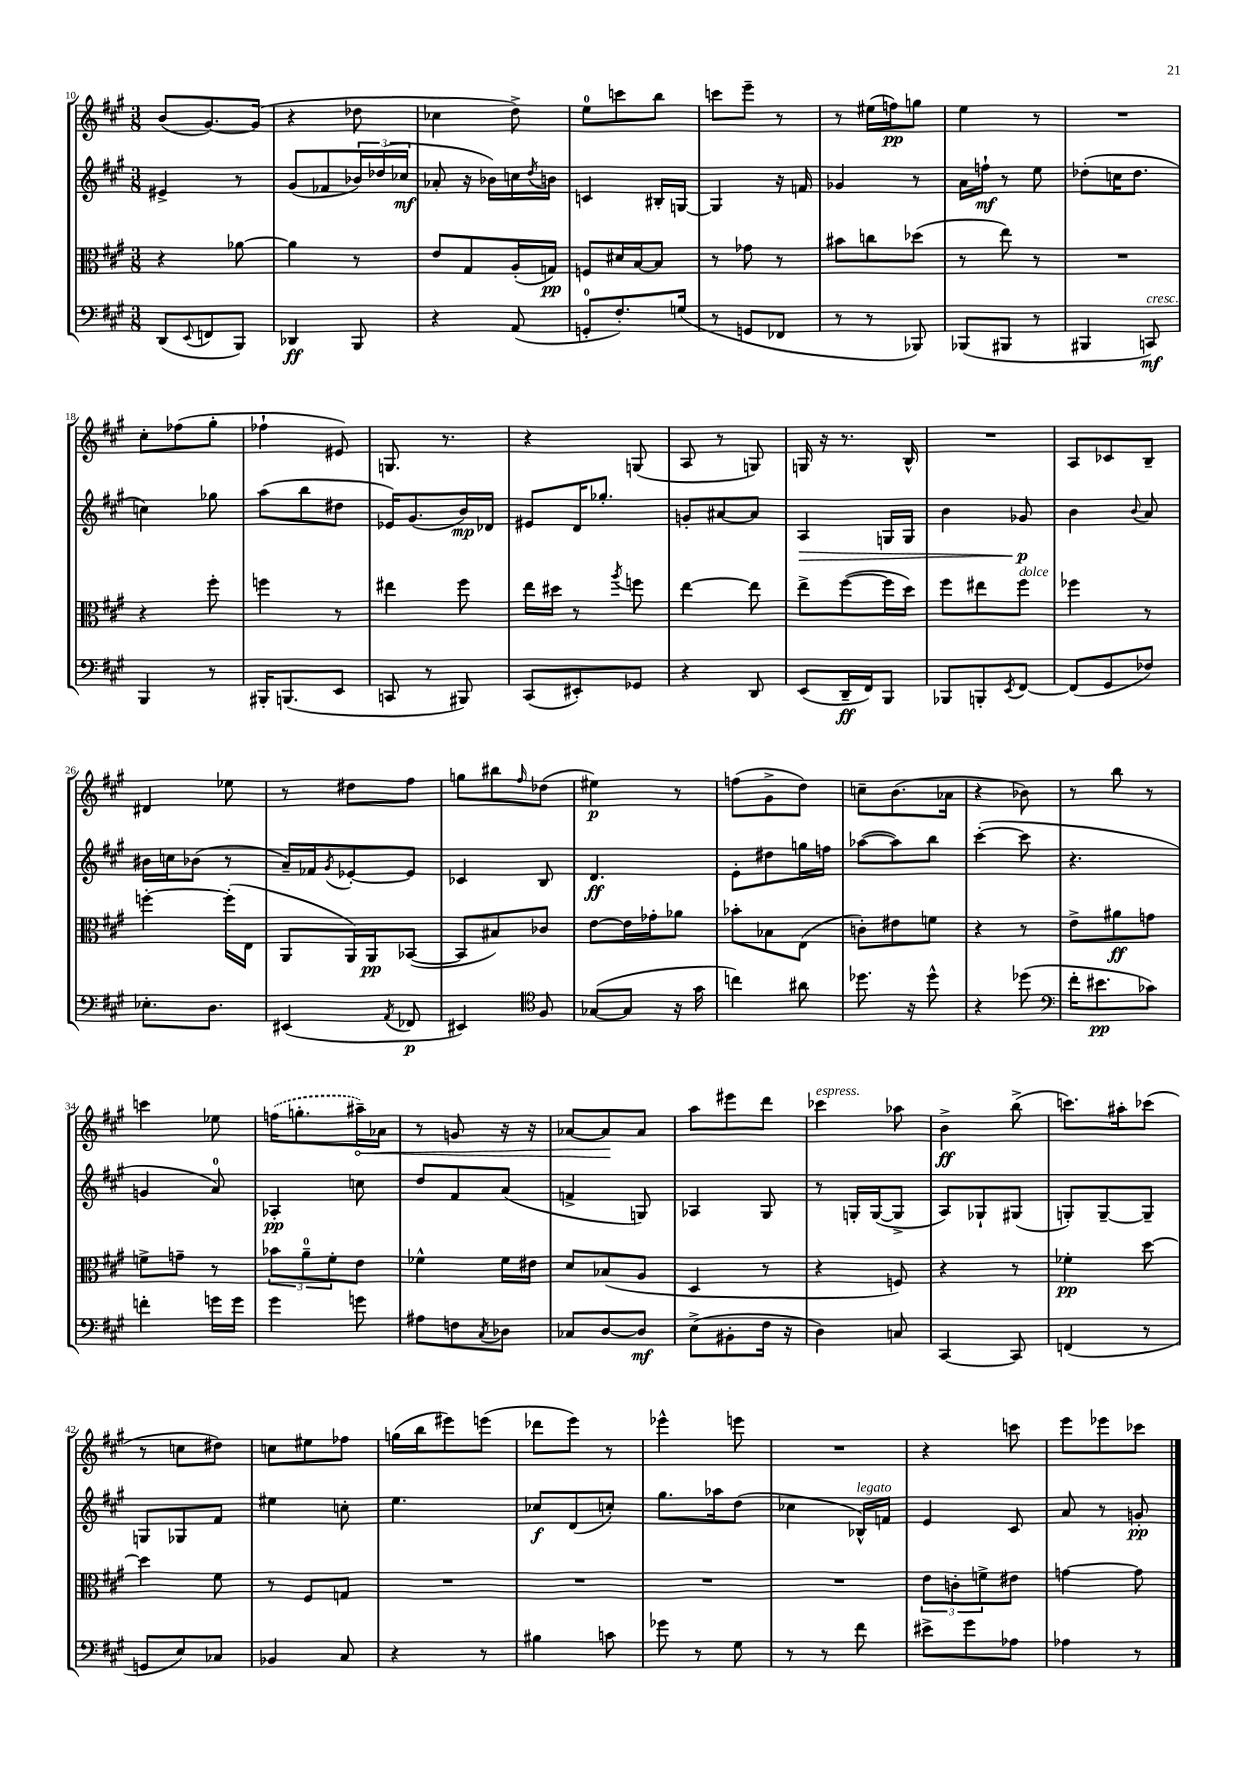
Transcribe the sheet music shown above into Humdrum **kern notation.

**kern	**dynam	**kern	**dynam	**kern	**dynam	**kern	**dynam
*part4	*part4	*part3	*part3	*part2	*part2	*part1	*part1
*staff4	*staff4	*staff3	*staff3	*staff2	*staff2	*staff1	*staff1
*clefF4	*	*clefC3	*	*clefG2	*	*clefG2	*
*k[f#c#g#]	*	*k[f#c#g#]	*	*k[f#c#g#]	*	*k[f#c#g#]	*
*M3/8	*	*M3/8	*	*M3/8	*	*M3/8	*
=10	=10	=10	=10	=10	=10	=10	=10
(8DD/L	.	4r	.	4e#X^/	.	(8b/L	.
8qqEE/	.	.	.	.	.	.	.
8FFn/	.	.	.	.	.	[8.g#/)	.
8BBB/J)	.	[8a-X\	.	8r	.	.	.
.	.	.	.	.	.	(16g#/Jk]	.
=11	=11	=11	=11	=11	=11	=11	=11
4DD-X/	ff	4a-\]	.	(8g#/L	.	4r	.
.	.	.	.	8f-X/	.	.	.
8BBB/	.	8r	.	24b-X/L)	.	8dd-X\	.
.	.	.	.	(24dd-X/	.	.	.
.	.	.	.	24cc-X/JJ	mf	.	.
=12	=12	=12	=12	=12	=12	=12	=12
4r	.	8e/L	.	8a-X'/	.	4cc-X\	.
.	.	8G#/	.	16r	.	.	.
.	.	.	.	16b-X\LL)	.	.	.
(8AA/	.	(16A'/L	.	16ccn\	.	8dd^\)	.
.	.	.	.	8qdd/	.	.	.
.	.	16Gn/JJ)	pp	16bn\JJ	.	.	.
=13	=13	=13	=13	=13	=13	=13	=13
8GGn'/L	.	8Fn/L	.	4cn/	.	8ee\L	.
8.F#'/)	.	16d#X/L	.	.	.	8cccn\	.
.	.	[16B/J	.	.	.	.	.
.	.	8B/J]	.	16B#X'/LL	.	8bb\J	.
(16Gn/Jk	.	.	.	[16Gn/JJ	.	.	.
=14	=14	=14	=14	=14	=14	=14	=14
8r	.	8r	.	4G/]	.	8cccn\L	.
8GGn/L	.	8g-X\	.	.	.	8eee~\J	.
8FF-X/J	.	8r	.	16r	.	8r	.
.	.	.	.	16fn/	.	.	.
=15	=15	=15	=15	=15	=15	=15	=15
8r	.	8b#X\L	.	4g-X/	.	8r	.
8r	.	8ccn\	.	.	.	(16ee#X\LL	.
.	.	.	.	.	.	16ffn\J)	pp
8BBB-X/)	.	(8dd-X\J	.	8r	.	8ggn\J	.
=16	=16	=16	=16	=16	=16	=16	=16
(8BBB-X/L	.	8r	.	16a\LL	.	4ee\	.
.	.	.	.	16ffn`\JJ	mf	.	.
8BBB#X/J	.	8ee\)	.	8r	.	.	.
8r	.	8r	.	8ee\	.	8r	.
=17	=17	=17	=17	=17	=17	=17	=17
4BBB#X/	.	4.r	.	(8dd-X'\L	.	4.r	.
.	.	.	.	16ccn\K	.	.	.
.	.	.	.	8.dd-\J	.	.	.
!LO:TX:a:i:t=cresc.	!	!	!	!	!	!	!
8CCn/)	mf	.	.	.	.	.	.
!!LO:LB:g=z
=18	=18	=18	=18	=18	=18	=18	=18
4BBB/	.	4r	.	4ccn\)	.	8cc#'\L	.
.	.	.	.	.	.	(8ff-X\	.
8r	.	8ff#'\	.	8gg-X\	.	8gg#'\J	.
=19	=19	=19	=19	=19	=19	=19	=19
16BBB#X'/KL	.	4ffn\	.	(8aa\L	.	4ff-X`\	.
(8.BBBn/	.	.	.	.	.	.	.
.	.	.	.	8bb\	.	.	.
8EE/J	.	8r	.	8dd#X\J	.	8e#X/)	.
=20	=20	=20	=20	=20	=20	=20	=20
8CCn/	.	4ee#X\	.	16e-X/KL)	.	8.Gn/	.
.	.	.	.	(8.g#/	.	.	.
8r	.	.	.	.	.	.	.
.	.	.	.	.	.	8.r	.
8BBB#X/)	.	8ff#\	.	16b/L)	mp	.	.
.	.	.	.	16d-X/JJ	.	.	.
=21	=21	=21	=21	=21	=21	=21	=21
(8CC#/L	.	16ee\LL	.	8e#X/L	.	4r	.
.	.	16dd#X\JJ	.	.	.	.	.
8EE#X'/)	.	8r	.	16d/K	.	.	.
.	.	.	.	8.gg-X'/J	.	.	.
.	.	8qaa/	.	.	.	.	.
8GG-X/J	.	8ffn\	.	.	.	(8Gn/	.
=22	=22	=22	=22	=22	=22	=22	=22
4r	.	[4ee\	.	8gn'/L	.	8A/	.
.	.	.	.	[8a#X/	.	8r	.
8DD/	.	8ee\]	.	8a#/J]	.	8Gn/)	.
=23	=23	=23	=23	=23	=23	=23	=23
!	!	!	!	!	!LO:HP:b	!	!
(8EE/L	.	8ee^\L	.	4A/	>	16Gn/	.
.	.	.	.	.	.	16r	.
16DD~/L	ff	([8ff#\	.	.	.	8.r	.
16FF#/J)	.	.	.	.	.	.	.
8BBB/J	.	16ff#\L]	.	16Gn/LL	.	.	.
.	.	16dd\JJ)	.	16G/JJ	.	16B^^/	.
=24	=24	=24	=24	=24	=24	=24	=24
8BBB-X/L	.	8ff#\L	.	4b\	.	4.r	.
8BBBn'/	.	8ee#X\	.	.	.	.	.
8qEE/	.	.	.	.	.	.	.
!	!	!LO:TX:a:i:t=dolce	!	!	!	!	!
[8FF#/J	.	8ff#\J	.	8g-X/	p	.	.
.	.	.	.	.	]	.	.
=25	=25	=25	=25	=25	=25	=25	=25
(8FF#/L]	.	4ff-X\	.	4b\	.	8A/L	.
8GG#/	.	.	.	.	.	8c-X/	.
.	.	.	.	8qqb/	.	.	.
8F-X/J)	.	8r	.	8a/	.	8B~/J	.
!!LO:LB:g=z
=26	=26	=26	=26	=26	=26	=26	=26
8.E-X'\L	.	[4ffn'\	.	16b#X\LL	.	4d#X/	.
.	.	.	.	16ccn\J	.	.	.
.	.	.	.	(8b-X\J	.	.	.
8.D\J	.	.	.	.	.	.	.
.	.	(16ff'\LL]	.	8r	.	8ee-X\	.
.	.	16E\JJ	.	.	.	.	.
=27	=27	=27	=27	=27	=27	=27	=27
(4EE#X/	.	8AA/L	.	16a~/LL)	.	8r	.
.	.	.	.	16f-X/J	.	.	.
.	.	.	.	8qg#/	.	.	.
.	.	16AA/L)	.	[8e-X'/	.	8dd#X\L	.
.	.	16AA/J	pp	.	.	.	.
8qAA/	.	.	.	.	.	.	.
8FF-X/	p	([8BB-X/J	.	8e-/J]	.	8ff#\J	.
=28	=28	=28	=28	=28	=28	=28	=28
4EE#X/)	.	8BB-/L]	.	4c-X/	.	8ggn\L	.
.	.	8B#X/)	.	.	.	8bb#X\	.
*clefC4	*	*	*	*	*	*	*
.	.	.	.	.	.	16qqff#/	.
8F#/	.	8c-X/J	.	8B/	.	(8dd-X\J	.
=29	=29	=29	=29	=29	=29	=29	=29
([8G-X/L	.	[8e\L	.	4.d/	ff	4ee#X\)	p
8G-/J]	.	16e\L]	.	.	.	.	.
.	.	16g-X'\J	.	.	.	.	.
16r	.	8a-X\J	.	.	.	8r	.
16g#\	.	.	.	.	.	.	.
=30	=30	=30	=30	=30	=30	=30	=30
4ccn\)	.	8b-X'\L	.	8e'\L	.	(8ffn\L	.
.	.	8B-X\	.	8dd#X\	.	8g#^\	.
8a#X\	.	(8E\J	.	16ggn\L	.	8dd\J)	.
.	.	.	.	16ffn\JJ	.	.	.
=31	=31	=31	=31	=31	=31	=31	=31
8.dd-X\	.	8cn'\L)	.	([8aa-X\L	.	8ccn~\L	.
.	.	8e#X\	.	8aa-\])	.	(8.b\	.
16r	.	.	.	.	.	.	.
8dd-^^\	.	8fn\J	.	8bb\J	.	.	.
.	.	.	.	.	.	16a-X\Jk	.
=32	=32	=32	=32	=32	=32	=32	=32
4r	.	4r	.	([4ccc#'\	.	4r	.
(8dd-X\	.	8r	.	8ccc#\]	.	8b-X\)	.
=33	=33	=33	=33	=33	=33	=33	=33
*clefF4	*	*	*	*	*	*	*
16f#'\KL	.	8e^\L	.	4.r	.	8r	.
8.e#X\	pp	.	.	.	.	.	.
.	.	8a#X\	ff	.	.	8bb\	.
8c-X\J)	.	8gn\J	.	.	.	8r	.
!!LO:LB:g=z
=34	=34	=34	=34	=34	=34	=34	=34
4fn'\	.	8fn^\L	.	4gn/	.	4cccn\	.
.	.	8gn~\J	.	.	.	.	.
16gn\LL	.	8r	.	8a/)	.	8ee-X\	.
16g\JJ	.	.	.	.	.	.	.
=35	=35	=35	=35	=35	=35	=35	=35
4g#\	.	12b-X\L	.	4A-X'/	pp	(16ffn\KL	.
.	.	.	.	.	.	8.ggn'\	.
.	.	12a~\	.	.	.	.	.
.	.	12f#'\	.	.	.	.	.
!	!	!	!	!	!	!	!LO:HP:b
8gn\	.	8e\J	.	8ccn\	.	16aa#X~\L)	<
.	.	.	.	.	.	16a-X\JJ	.
=36	=36	=36	=36	=36	=36	=36	=36
8A#X\L	.	4f-X^^\	.	8dd/L	.	8r	.
8Fn\	.	.	.	8f#/	.	8gn/	.
8qC#/	.	.	.	.	.	.	.
8D-X\J	.	16f-\LL	.	(8a/J	.	16r	.
.	.	16e#X\JJ	.	.	.	16r	.
=37	=37	=37	=37	=37	=37	=37	=37
8C-X/L	.	8d/L	.	4fn^/	.	[8a-X/L	.
[8D/	.	(8B-X/	.	.	.	8a-/]	.
8D/J]	mf	8A/J	.	8Gn/)	.	8a-/J	[
=38	=38	=38	=38	=38	=38	=38	=38
(8E^\L	.	4D/	.	4A-X/	.	8aa\L	.
8BB#X'\	.	.	.	.	.	8eee#X\	.
16F#\Jk	.	8r	.	8G#/	.	8ddd\J	.
16r	.	.	.	.	.	.	.
=39	=39	=39	=39	=39	=39	=39	=39
!	!	!	!	!	!	!LO:TX:a:i:t=espress.	!
4D\)	.	4r	.	8r	.	4ccc-X\	.
.	.	.	.	16Gn'/LL	.	.	.
.	.	.	.	([16G/J	.	.	.
8Cn/	.	8Fn/)	.	8G^/J]	.	8aa-X\	.
=40	=40	=40	=40	=40	=40	=40	=40
[4CC#/	.	4r	.	8A/L)	.	4b^\	ff
.	.	.	.	8G-X`/	.	.	.
8CC#/]	.	8r	.	(8G#X/J	.	(8bb^\	.
=41	=41	=41	=41	=41	=41	=41	=41
(4FFn/	.	4f-X'\	pp	8Gn'/L)	.	8.cccn\L)	.
.	.	.	.	[8G~/	.	.	.
.	.	.	.	.	.	16aa#X'\k	.
8r	.	[8dd\	.	8G~/J]	.	(8ccc-X\J	.
!!LO:LB:g=z
=42	=42	=42	=42	=42	=42	=42	=42
8GGn/L	.	4dd\]	.	8Gn/L	.	8r	.
8E/)	.	.	.	8G-X/	.	8ccn\L	.
8C-X/J	.	8f#\	.	8f#/J	.	8dd#X\J)	.
=43	=43	=43	=43	=43	=43	=43	=43
4BB-X/	.	8r	.	4ee#X\	.	8ccn\L	.
.	.	8F#/L	.	.	.	8ee#X\	.
8C#/	.	8Gn/J	.	8ccn'\	.	8ff-X\J	.
=44	=44	=44	=44	=44	=44	=44	=44
4r	.	4.r	.	4.ee\	.	(16ggn\LL	.
.	.	.	.	.	.	16bb\J	.
.	.	.	.	.	.	8eee#X\)	.
8r	.	.	.	.	.	(8eeen\J	.
=45	=45	=45	=45	=45	=45	=45	=45
4B#X\	.	4.r	.	8cc-X/L	f	8ddd-X\L	.
.	.	.	.	(8d/	.	8eee\J)	.
8cn\	.	.	.	8ccn'/J)	.	8r	.
=46	=46	=46	=46	=46	=46	=46	=46
8g-X\	.	4.r	.	8.gg#\L	.	4eee-X^^\	.
8r	.	.	.	.	.	.	.
.	.	.	.	16aa-X\k	.	.	.
8G#\	.	.	.	(8dd\J	.	8eeen\	.
=47	=47	=47	=47	=47	=47	=47	=47
8r	.	4.r	.	4cc-X\	.	4.r	.
8r	.	.	.	.	.	.	.
!	!	!	!	!LO:TX:a:i:t=legato	!	!	!
8f#\	.	.	.	16B-X^^/LL)	.	.	.
.	.	.	.	16fn/JJ	.	.	.
=48	=48	=48	=48	=48	=48	=48	=48
8e#X^\L	.	12e\L	.	4e/	.	4r	.
.	.	12cn'\	.	.	.	.	.
8g#\	.	.	.	.	.	.	.
.	.	12fn^\	.	.	.	.	.
8A-X\J	.	8e#X\J	.	8c#/	.	8cccn\	.
=49	=49	=49	=49	=49	=49	=49	=49
4A-X\	.	[4gn\	.	8a/	.	8eee\L	.
.	.	.	.	8r	.	8eee-X\	.
8r	.	8g\]	.	8gn'/	pp	8ccc-X\J	.
==	==	==	==	==	==	==	==
*-	*-	*-	*-	*-	*-	*-	*-
